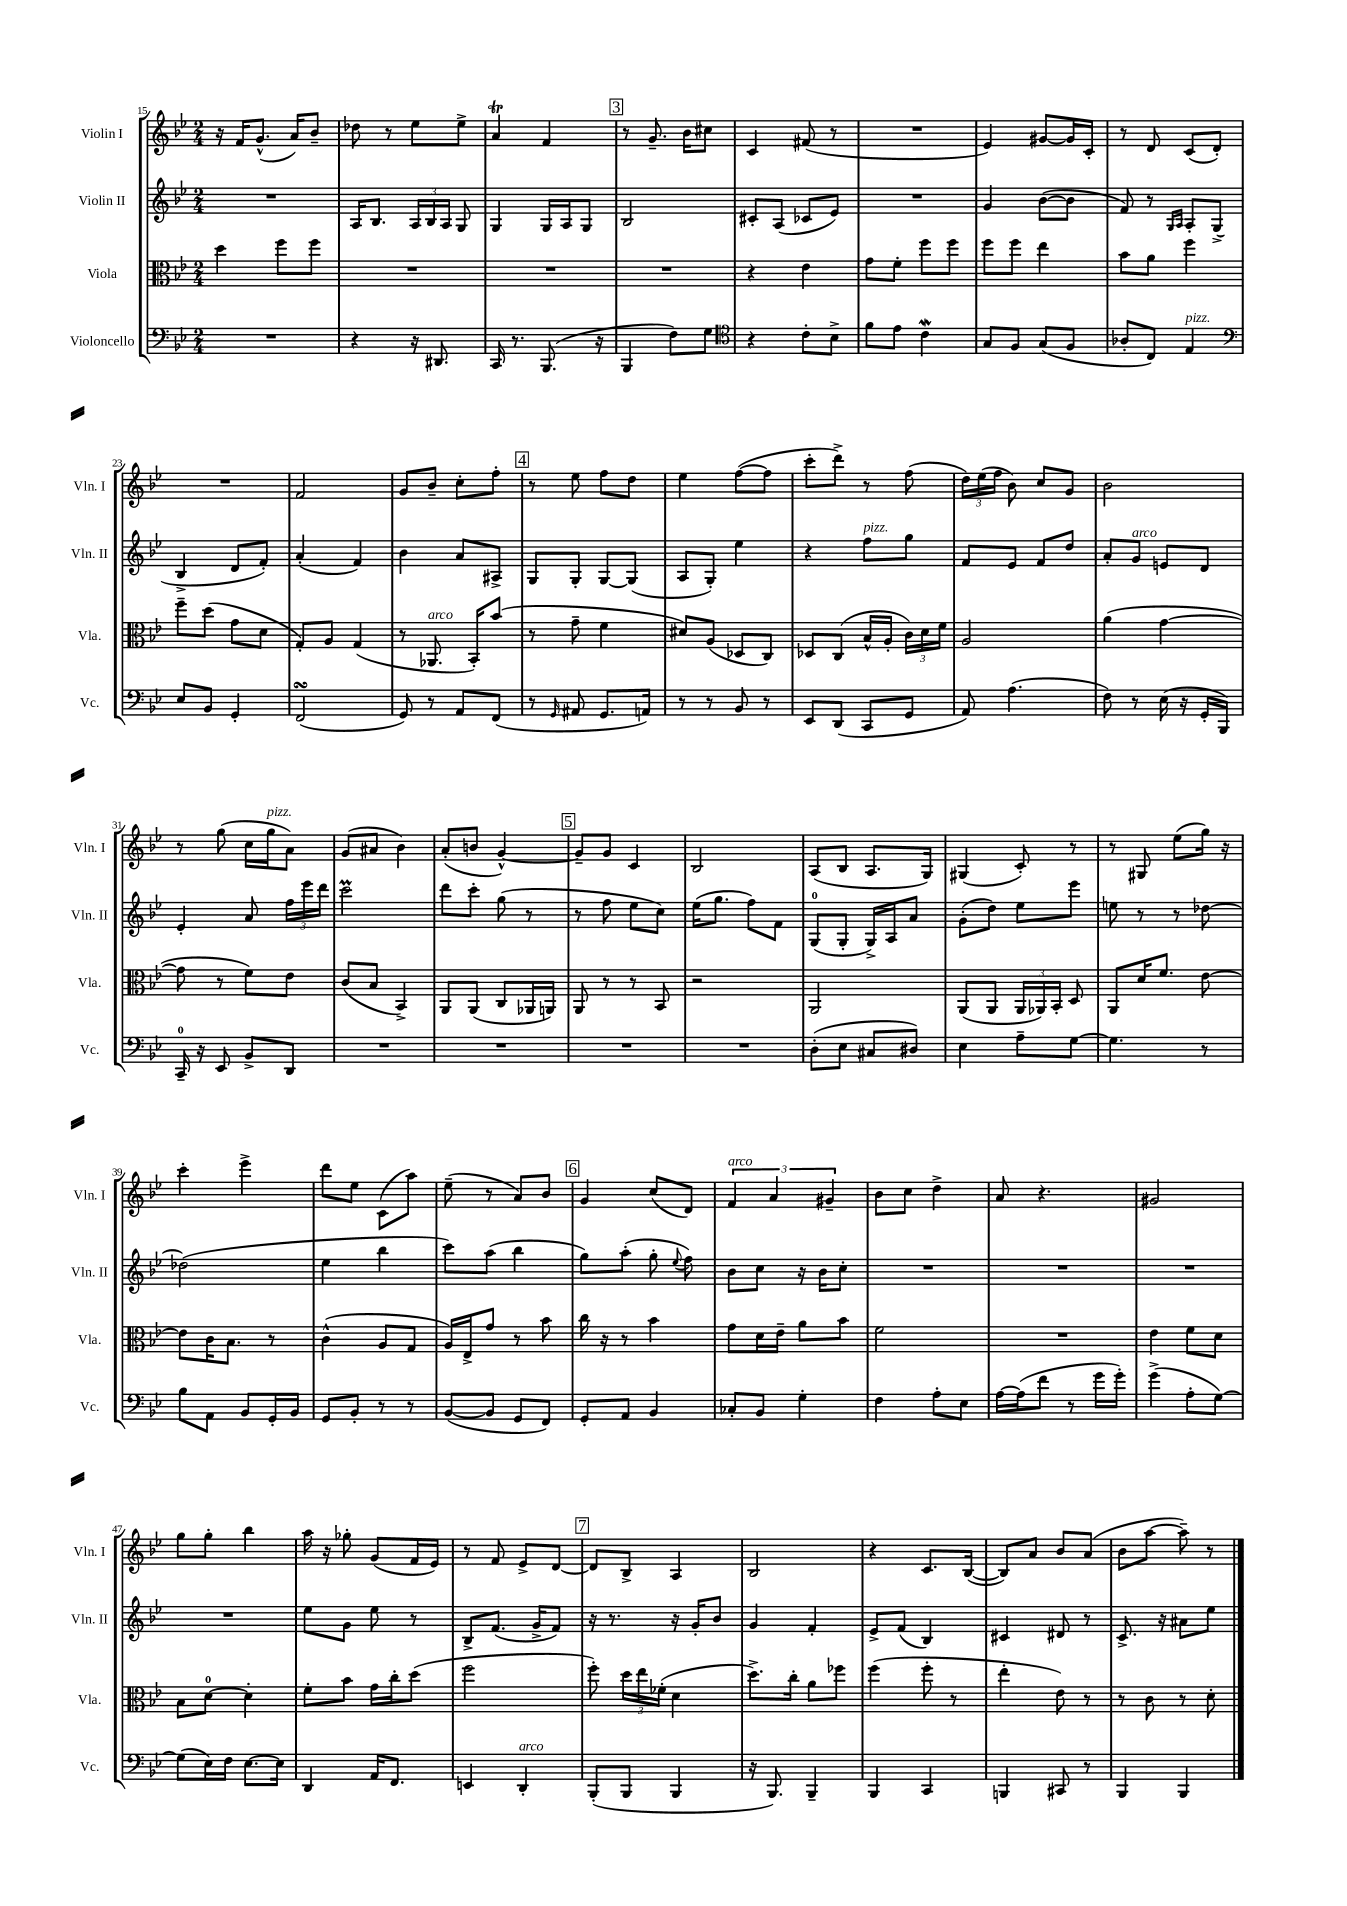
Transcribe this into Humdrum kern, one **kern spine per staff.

**kern	**kern	**kern	**kern
*part4	*part3	*part2	*part1
*staff4	*staff3	*staff2	*staff1
*I"Violoncello	*I"Viola	*I"Violin II	*I"Violin I
*I'Vc.	*I'Vla.	*I'Vln. II	*I'Vln. I
*clefF4	*clefC3	*clefG2	*clefG2
*k[b-e-]	*k[b-e-]	*k[b-e-]	*k[b-e-]
*M2/4	*M2/4	*M2/4	*M2/4
=15	=15	=15	=15
2r	4dd\	2r	16r
.	.	.	16f/KL
.	.	.	(8.g^^/J
.	8ff\L	.	.
.	.	.	16a/KL)
.	8ff\J	.	8b-~/J
=16	=16	=16	=16
4r	2r	16A/KL	8dd-X\
.	.	8.B-/J	.
.	.	.	8r
16r	.	24A/LL	8ee-\L
.	.	24B-/	.
8.DD#X/	.	.	.
.	.	24A/JJ	.
.	.	8G/	8ee-^\J
=17	=17	=17	=17
16CC/	2r	4G/	4at/
8.r	.	.	.
(8.BBB-/	.	16G/LL	4f/
.	.	16A/J	.
.	.	8G/J	.
16r	.	.	.
!!LO:REH:place=s1:t=3
=18	=18	=18	=18
4BBB-/	2r	2B-/	8r
.	.	.	8.g~/
8F\L)	.	.	.
.	.	.	16b-\KL
8G\J	.	.	8cc#X\J
=19	=19	=19	=19
*clefC4	*	*	*
4r	4r	8c#X'/L	4c/
.	.	(8A/J	.
8c'\L	4e-\	8c-X/L	(8f#X/
8B-^\J	.	8e-/J)	8r
=20	=20	=20	=20
8f\L	8g\L	2r	2r
8e-\J	8f'\J	.	.
4cW\	8ff\L	.	.
.	8ff\J	.	.
=21	=21	=21	=21
8G/L	8ff\L	4g/	4e-/)
8F/J	8ff\J	.	.
(8G/L	4ee-\	([8b-\L	[8g#X/L
8F/J	.	8b-\J]	16g#/L]
.	.	.	16c'/JJ
=22	=22	=22	=22
8A-X'/L	8b-\L	8f/)	8r
8C/J)	8a\J	8r	8d/
.	.	16qqG/LL	.
.	.	16qqA/JJ	.
!LO:TX:a:i:t=pizz.	!	!	!
4E-/	4ff\	8A'/L	(8c/L
.	.	(8G^/J	8d'/J)
!!LO:LB:g=z
=23	=23	=23	=23
*clefF4	*	*	*
8E-/L	8ff~\L	4B-^/	2r
8BB-/J	(8dd\J	.	.
4GG'/	8g\L	8d/L	.
.	8d\J	8f'/J)	.
=24	=24	=24	=24
(2FFsSSS/	8G'/L)	(4a'/	2f/
.	8A/J	.	.
.	(4G/	4f/)	.
=25	=25	=25	=25
8GG/)	8r	4b-\	8g/L
!	!LO:TX:a:i:t=arco	!	!
8r	8.AA-X/	.	8b-~/J
8AA/L	.	8a/L	8cc'\L
.	16BB-'/KL)	.	.
(8FF/J	(8b-/J	8A#X^/J	8ff'\J
!!LO:REH:place=s1:t=4
=26	=26	=26	=26
8r	8r	8G/L	8r
16qqGG/	.	.	.
8AA#X/	8g~\	8G'/J	8ee-\
8.GG/L	4f\	[8G/L	8ff\L
.	.	(8G/J]	8dd\J
16AAn/Jk)	.	.	.
=27	=27	=27	=27
8r	8d#X/L)	8A/L	4ee-\
8r	(8A/J	8G'/J)	.
8BB-/	8D-X/L	4ee-\	([8ff\L
8r	8C/J)	.	8ff\J]
=28	=28	=28	=28
8EE-/L	8D-X/L	4r	8ccc'\L
(8DD/J	(8C/J	.	8ddd^\J)
!	!	!LO:TX:a:i:t=pizz.	!
8CC/L	16B-^^/LL	8ff\L	8r
.	16A'/JJ	.	.
8GG/J	24c\LL)	8gg\J	(8ff\
.	24d\	.	.
.	24f\JJ	.	.
=29	=29	=29	=29
8AA/)	2A/	8f/L	24dd\LL)
.	.	.	(24ee-\
.	.	.	24ff\JJ
(4.A\	.	8e-/J	8b-\)
.	.	8f/L	8cc/L
.	.	8dd/J	8g/J
=30	=30	=30	=30
8F\)	(4a\	8a'/L	2b-\
!	!	!LO:TX:a:i:t=arco	!
8r	.	8g/J	.
(16E-\	[4g\	8en/L	.
16r	.	.	.
16GG'/LL	.	8d/J	.
16BBB-/JJ)	.	.	.
!!LO:LB:g=z
=31	=31	=31	=31
16CC~/	8g\]	4e-'/	8r
16r	.	.	.
8EE-/	8r	.	(8gg\
8BB-^/L	8f\L)	8a/	16cc\LL
!	!	!	!LO:TX:a:i:t=pizz.
.	.	.	16gg\J
8DD/J	8e-\J	24ff\LL	8a\J)
.	.	24eee-\	.
.	.	24ddd\JJ	.
=32	=32	=32	=32
2r	(8c/L	2cccM\	(8g/L
.	8B-/J	.	8a#X/J
.	4BB-^/)	.	4b-\)
=33	=33	=33	=33
2r	8AA/L	8ddd\L	(8a'/L
.	(8AA/J	8ccc'\J	8bn/J
.	8C/L	(8gg\	[4g^^/)
.	16AA-X/L	8r	.
.	16AAn/JJ)	.	.
!!LO:REH:place=s1:t=5
=34	=34	=34	=34
2r	8AA/	8r	8g~/L]
.	8r	8ff\	8g/J
.	8r	8ee-\L	4c/
.	8BB-/	8cc\J)	.
=35	=35	=35	=35
2r	2r	(16ee-\KL	2B-/
.	.	8.gg\J	.
.	.	8ff\L)	.
.	.	8f\J	.
=36	=36	=36	=36
(8D'\L	2AA/	(8G/L	(8A/L
8E-\J	.	8G'/J	8B-/J
8C#X/L	.	16G^/LL)	8.A/L
.	.	16A/J	.
8D#X/J)	.	8a/J	.
.	.	.	16G/Jk)
=37	=37	=37	=37
4E-\	(8AA/L	(8g'\L	(4G#X/
.	8AA/J	8dd\J)	.
8A~\L	24AA/LL	8ee-\L	8c'/)
.	24AA-X/)	.	.
.	24BB-'/JJ	.	.
[8G\J	8D/	8eee-\J	8r
=38	=38	=38	=38
4.G\]	8AA/L	8een\	8r
.	16d/K	8r	8G#X/
.	8.f/J	.	.
.	.	8r	(8ee-\L
8r	[8e-\	[8dd-X\	16gg\Jk)
.	.	.	16r
!!LO:LB:g=z
=39	=39	=39	=39
8B-\L	8e-\L]	(2dd-X\]	4ccc'\
8AA\J	16c\K	.	.
.	8.B-\J	.	.
8BB-/L	.	.	4eee-^\
16GG'/L	8r	.	.
16BB-/JJ	.	.	.
=40	=40	=40	=40
8GG/L	(4c^^\	4ee-\	8ddd\L
8BB-'/J	.	.	8ee-\J
8r	8A/L	4bb-\	(8c\L
8r	8G/J	.	8aa\J)
=41	=41	=41	=41
([8BB-/L	16A/LL)	8ccc\L)	(8ee-~\
.	16E-^/J	.	.
8BB-/J]	8g/J	(8aa\J	8r
8GG/L	8r	4bb-\	8a/L)
8FF/J)	8b-\	.	8b-/J
!!LO:REH:place=s1:t=6
=42	=42	=42	=42
8GG'/L	16cc\	8gg\L)	4g/
.	16r	.	.
8AA/J	8r	(8aa'\J	.
4BB-/	4b-\	8gg'\	(8cc/L
.	.	8qqee-/	.
.	.	8ff\)	8d/J)
=43	=43	=43	=43
!	!	!	!LO:TX:a:i:t=arco
8C-X'/L	8g\L	8b-\L	6f/
8BB-/J	16d\L	8cc\J	.
.	.	.	6a/
.	16e-~\JJ	.	.
4G'\	8a\L	16r	.
.	.	16b-\KL	.
.	.	.	6g#X~/
.	8b-\J	8cc'\J	.
=44	=44	=44	=44
4F\	2f\	2r	8b-\L
.	.	.	8cc\J
8A'\L	.	.	4dd^\
8E-\J	.	.	.
=45	=45	=45	=45
[16A\LL	2r	2r	8a/
(16A\J]	.	.	.
8f\J	.	.	4.r
8r	.	.	.
16g\LL	.	.	.
16g'\JJ)	.	.	.
=46	=46	=46	=46
(4g^\	4e-\	2r	2g#X/
8A'\L	8f\L	.	.
[8G\J)	8d\J	.	.
!!LO:LB:g=z
=47	=47	=47	=47
(8G\L]	8B-\L	2r	8gg\L
16E-\L)	[8d\J	.	8gg'\J
16F\JJ	.	.	.
[8.E-\L	4d'\]	.	4bb-\
16E-\Jk]	.	.	.
=48	=48	=48	=48
4DD/	8f'\L	8ee-\L	16aa\
.	.	.	16r
.	8b-\J	8g\J	8gg-X'\
16AA/KL	16g\LL	8ee-\	(8g/L
8.FF/J	16cc'\J	.	.
.	(8dd\J	8r	16f/L
.	.	.	16e-/JJ)
=49	=49	=49	=49
4EEn/	2ff\	8B-^/L	8r
.	.	(8.f/J	8f/
!LO:TX:a:i:t=arco	!	!	!
4DD'/	.	.	8e-^/L
.	.	16g^/KL	.
.	.	8f/J)	[8d/J
!!LO:REH:place=s1:t=7
=50	=50	=50	=50
(8BBB-'/L	8ff'\)	16r	8d/L]
.	.	8.r	.
8BBB-/J	24dd\LL	.	8B-^/J
.	24ee-\	.	.
.	(24f-X'\JJ	.	.
4BBB-/	4d\	16r	4A/
.	.	16g'/KL	.
.	.	8b-/J	.
=51	=51	=51	=51
16r	8.dd^\L)	4g/	2B-/
8.BBB-/)	.	.	.
.	16cc'\Jk	.	.
4BBB-~/	8a\L	4f'/	.
.	8ff-X\J	.	.
=52	=52	=52	=52
4BBB-/	(4ff\	8e-^/L	4r
.	.	(8f/J	.
4CC/	8ff'\	4B-/)	8.c/L
.	8r	.	.
.	.	.	([16B-/Jk
=53	=53	=53	=53
4BBBn/	4ee-'\	4c#X/	8B-/L])
.	.	.	8a/J
8CC#X/	8e-\)	8d#X/	8b-/L
8r	8r	8r	(8a/J
=54	=54	=54	=54
4BBB-/	8r	8.c^/	8b-\L
.	8c\	.	[8aa\J
.	.	16r	.
4BBB-/	8r	8a#X\L	8aa~\])
.	8d'\	8ee-\J	8r
==	==	==	==
*-	*-	*-	*-
